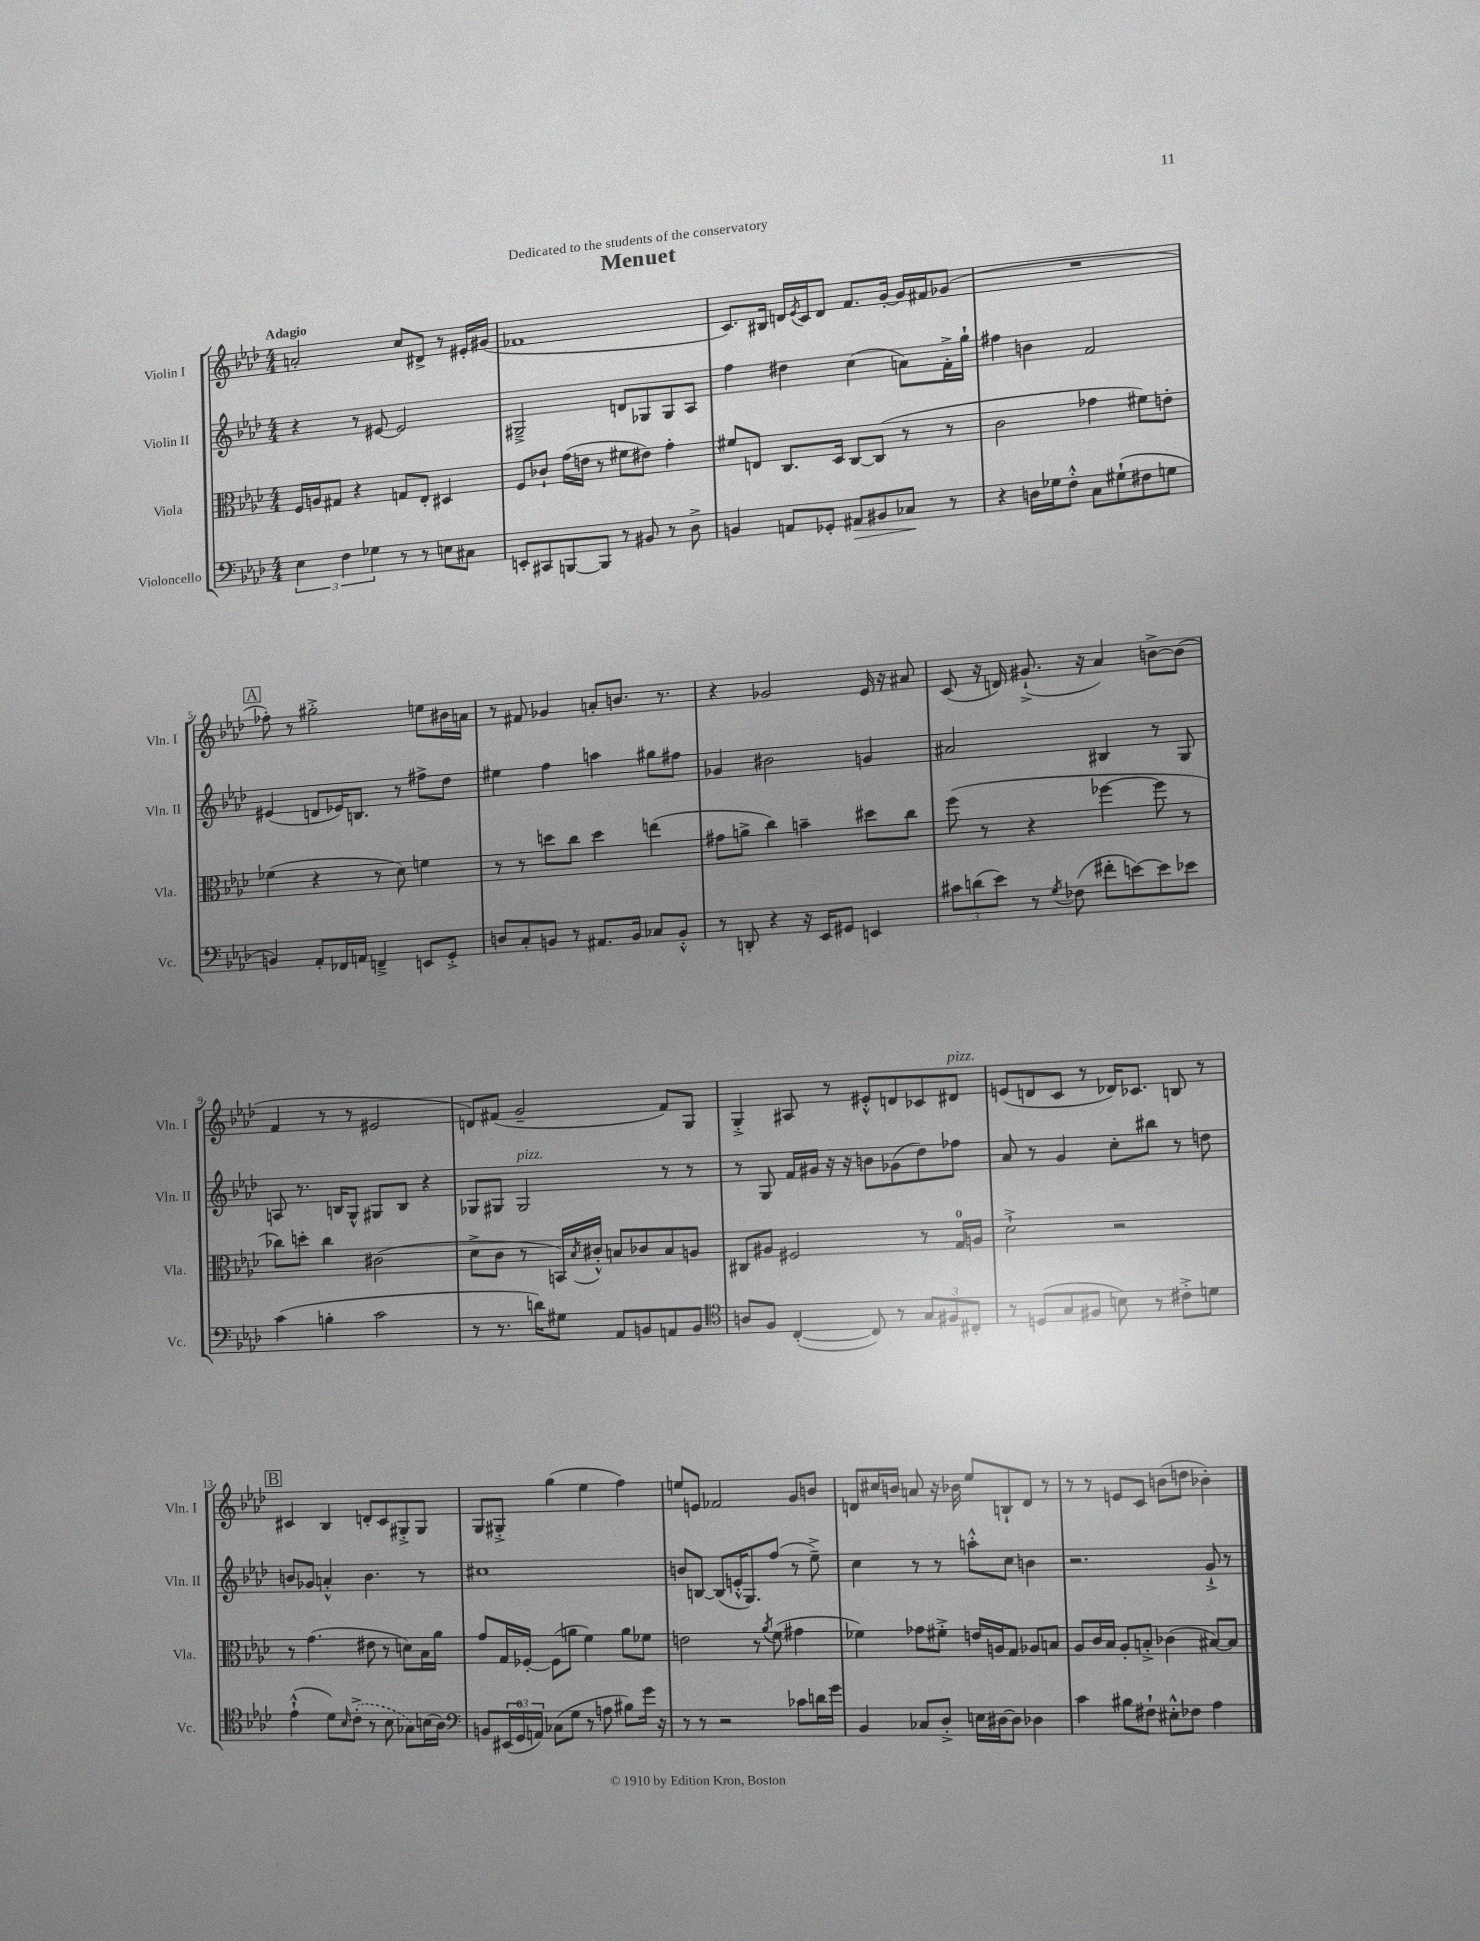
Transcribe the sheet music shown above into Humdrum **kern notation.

**kern	**kern	**kern	**kern
*staff4	*staff3	*staff2	*staff1
*clefF4	*clefC3	*clefG2	*clefG2
*k[b-e-a-d-]	*k[b-e-a-d-]	*k[b-e-a-d-]	*k[b-e-a-d-]
*M4/4	*M4/4	*M4/4	*M4/4
6E-	16F	4r	2a'
.	16A	.	.
.	8G#	.	.
6F	.	.	.
.	4r	8r	.
6G-	.	.	.
.	.	[8e#	.
8r	8G	2e#]	8cc
8r	8E-'	.	8d#^
8E	4D#	.	8r
8C#	.	.	16e#'
.	.	.	(16g#
=	=	=	=
8EE'	8F	2G#~^	1f-
8CC#	8c-`	.	.
[8BBB	(16g	.	.
.	16e	.	.
8BBB]	8r	.	.
8r	8f#	8d	.
8BB#	8e#)	8G-	.
8r	4g'	8G-	.
8D-^	.	8A-	.
=	=	=	=
4BB	8f#	4ff	8.c)
.	8E	.	.
.	.	.	16B#
8AA	8.C	4dd#	16d
.	.	.	8qe-
.	.	.	16c
8GG-'	.	.	8d
.	16D-	.	.
8AA#	[8C	(4cc	8.f
8BB#	(8C]	.	.
.	.	.	[16g'
8C-	8r	8a)	16g]
.	.	.	16f#
8r	8r	16f'^	(8g-
.	.	16gg`	.
=	=	=	=
4r	2c	4ff#	1r
16D	.	4b	.
16G-	.	.	.
8F'^^	.	.	.
8C	4g-	2f	.
(8G#`	.	.	.
8F#	8f#)	.	.
8G	8e'	.	.
=	=	=	=
4BB)	(4f-	(4e#	8ff-')
.	.	.	8r
8AA-'	4r	8d	2gg#'^
16FF-	.	16e-)	.
16AA	.	8.B	.
4FF~^	8r	.	.
.	8d-)	8r	.
8EE	4f	8ff#^	8ee
8GG'^	.	8dd-	16b#
.	.	.	16a
=	=	=	=
8D	8r	4ee#	8r
8C'	8r	.	8f#
8BB	8dd	4ff	4g-
8r	8cc	.	.
8.AA#	4dd	4aa	8a'
.	.	.	8.b
16BB	.	.	.
8C-	(4ee	8gg#	.
.	.	.	8.r
8BB'^^	.	8ff#	.
=	=	=	=
8r	8g#	4g-	4r
8DD'	8a^	.	.
4r	4cc)	2b#	2g-
16r	4b~	.	.
16EE-	.	.	.
8GG#	.	.	.
4EE	8dd#	4g	16e-
.	.	.	16r
.	8cc	.	8a#
=	=	=	=
12c#	(8ff	2a#	(8c
(12d	.	.	.
.	8r	.	16r
12e-)	.	.	.
.	.	.	16d)
8r	4r	.	(8.g#`^
8qG	.	.	.
(8F-	.	.	.
.	.	.	16r
8f#'	[4ff-	4B#	4a-)
[8e)	.	.	.
8e]	8ff-]	8r	[8b^
8e-	8r	8G	(8b]
=	=	=	=
(4c	8cc-)	8A	4f
.	8dd'	8.r	.
4B'	4cc-	.	8r
.	.	16B	.
.	.	8G^^	8r
2c	(2c#	8G#	2e#
.	.	8B	.
.	.	4r	.
=	=	=	=
8r	8d-^	8G-	8d)
8.r	8c	8G#	(8f#
.	8r	2G#	2g~
16d)	.	.	.
8G#	16BB)	.	.
.	8qB-	.	.
.	16c#'^^	.	.
8AA-	8B	.	.
8BB	8c-	.	.
8AA	8B	8r	8f#)
8BB	8A	8r	8G
=	=	=	=
*clefC4	*	*	*
8A	8C#	8r	4G'^
8F	8A#	8G	.
([4C'	2F#	16f	8A#
.	.	16g#	.
.	.	16r	8r
.	.	16r	.
8C])	.	8b	8e#'^^
8r	.	(8g-	8d
12G	8r	8dd-)	8c-
12F#	.	.	.
.	16G	8ff-	8d#
12C#'	.	.	.
.	16A	.	.
=	=	=	=
8r	2d-`^	8a-	(8e
(8D	.	8r	8d
8G	.	4g	8c
8F#	.	.	8r
8B)	2r	8cc'	16d-)
.	.	.	8.c-
8r	.	8bb#	.
8c#'^	.	8r	8B
8d	.	8dd	8r
=	=	=	=
(4e-`^^	8r	8b	4c#
.	(4.g	8g-	.
8d-)	.	4a'^^	4B-
16qqB-	.	.	.
(8c'^	.	.	.
8r	8e#	4.b	8d'
8B-	8r	.	8c#
8G-)	8d)	.	8G#'^
(16B	16B-	8r	8G#
16A-)	16a-	.	.
=	=	=	=
*clefF4	*	*	*
8BB	8g	1cc#	8G
(24EE#	16G	.	8G#'^
24GG	.	.	.
.	[16F-'	.	.
24AA)	.	.	.
(8C-	(8F-]	.	(4gg
8G	8a	.	.
8r	4f)	.	4ee-
8A	.	.	.
8B#)	8a	.	4ff)
16g	8f-	.	.
16r	.	.	.
=	=	=	=
8r	2e	8b	8ee
8r	.	[8B	8e
2r	.	(8B]	2f-
.	.	16e'^^	.
.	.	8.G)	.
.	8r	.	.
.	8qa-	.	.
.	(8f	(8ff	.
8c-	4g#	8r	8g
16d	.	8ee-~^)	8b
16g	.	.	.
=	=	=	=
4BB-	4f-)	4cc	8d
.	.	.	16cc#
.	.	.	16b
8C-	8g-	8r	8a
8D-'^	8f#'^	8r	16r
.	.	.	16b-
16E	16e	8aa'^^	8ee-
[16D#	16A	.	.
8D#]	8G	8cc	8B`
4D-	8A-	4b	8d
.	8B	.	8r
=	=	=	=
4c	8A-	2.r	8r
.	16c	.	8r
.	16B-	.	.
8B#	8A-'	.	8e
8F#`	8B'^	.	8c
8E#'^^	(4c-	.	(8b
8F-	.	.	8dd
4A-	[8B#)	8g`^	4b-')
.	8B#]	8r	.
==	==	==	==
*-	*-	*-	*-
